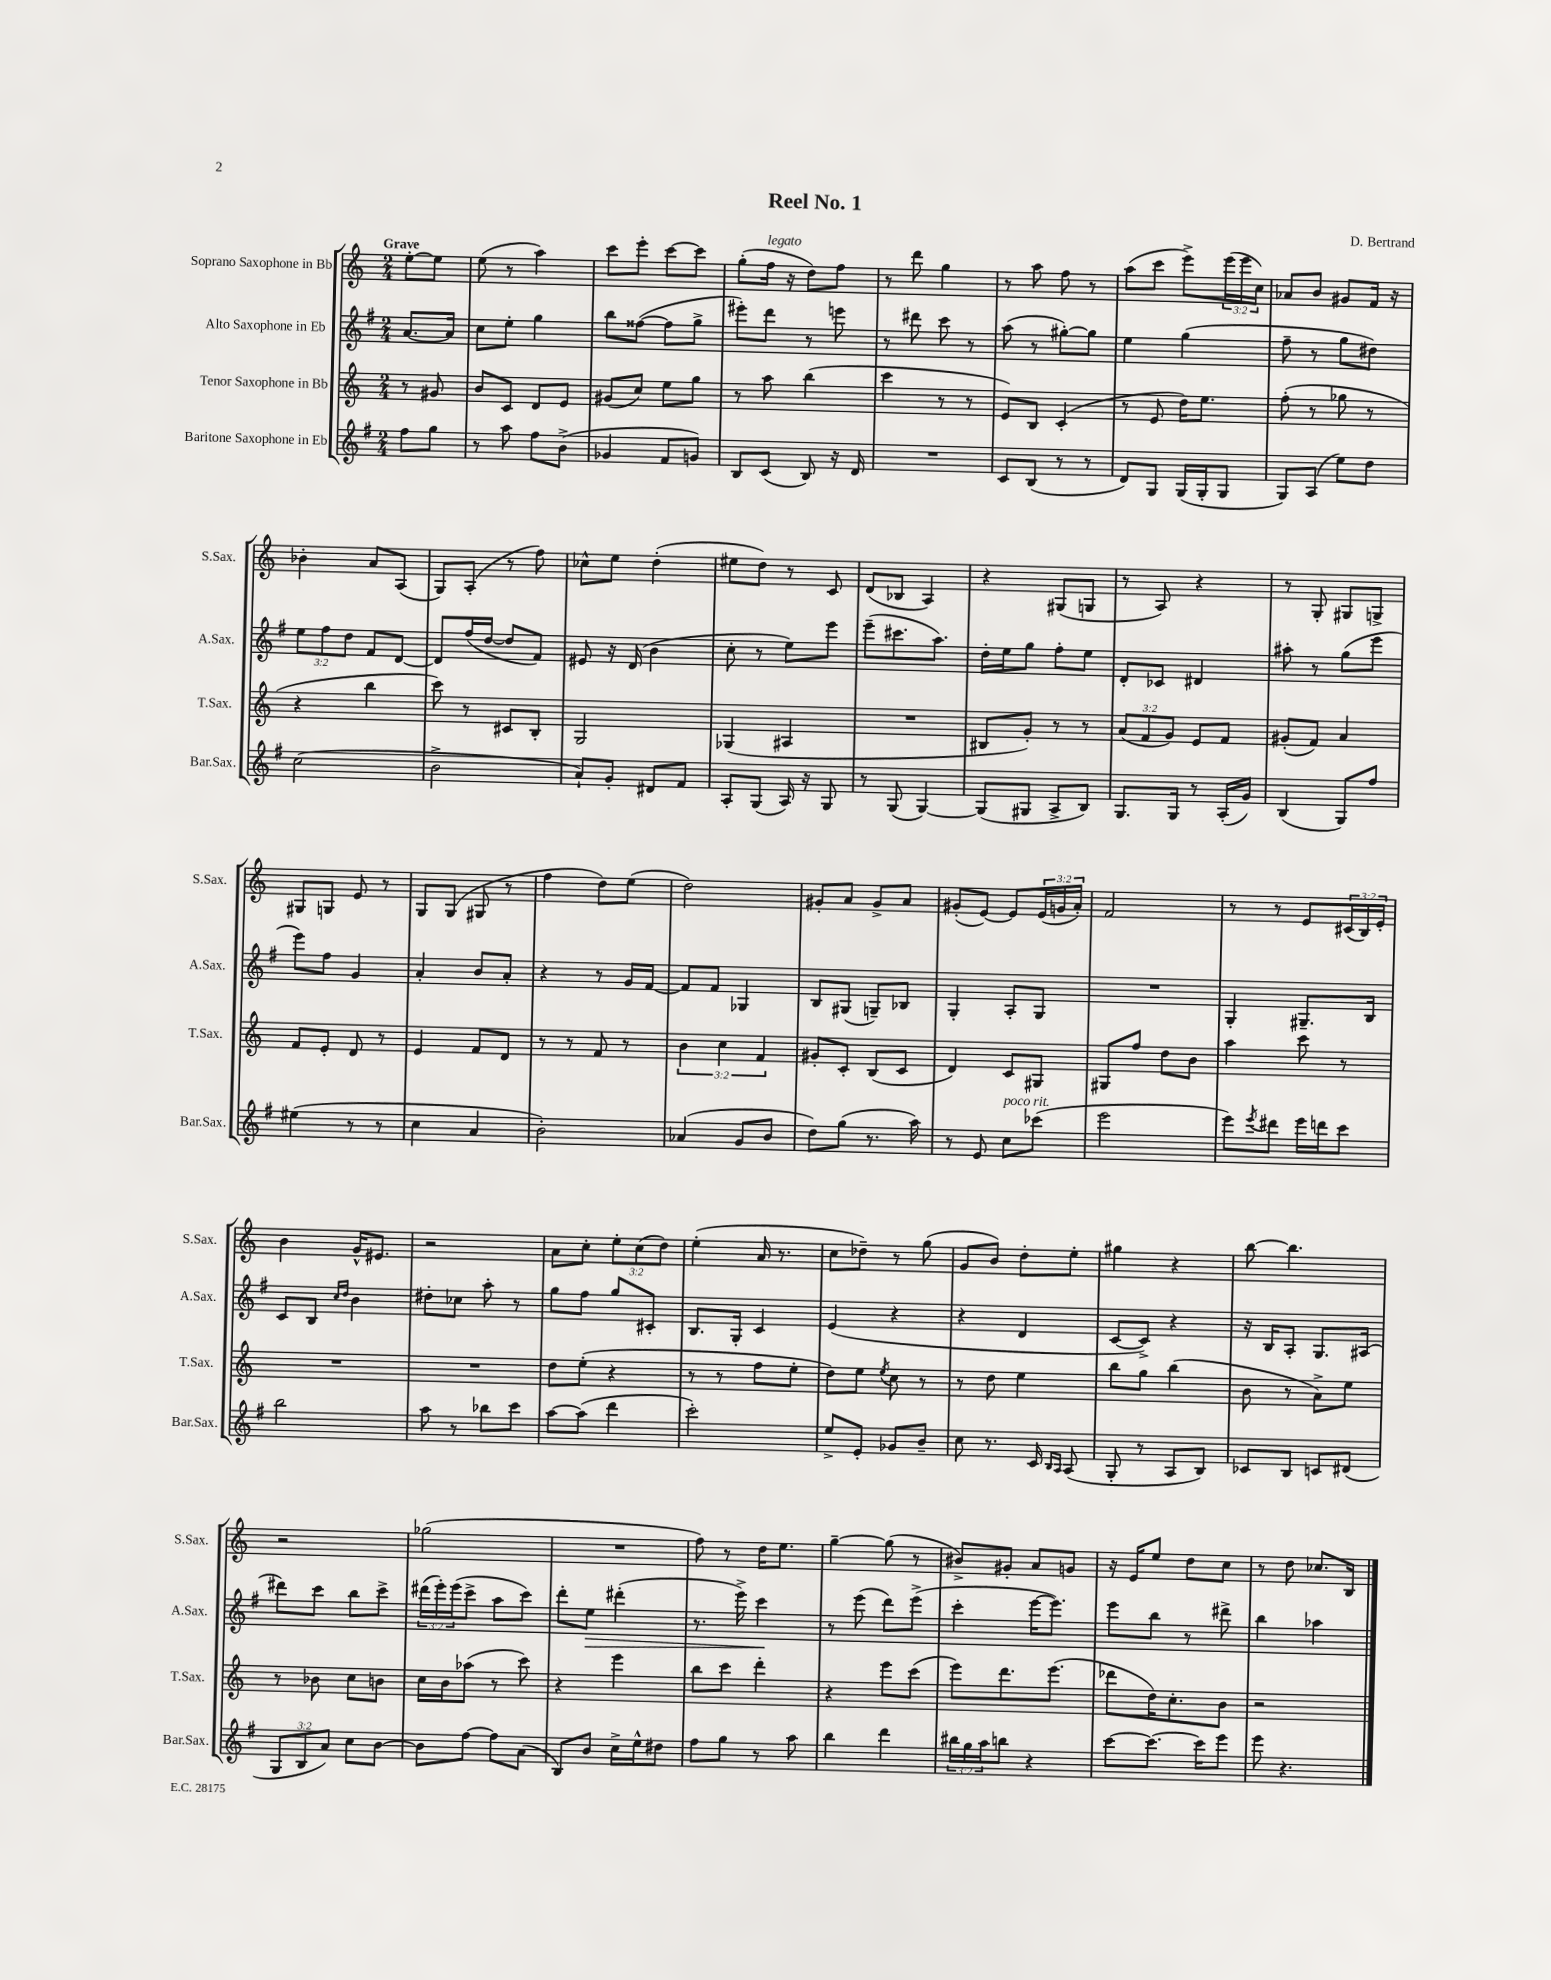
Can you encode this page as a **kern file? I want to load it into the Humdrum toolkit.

**kern	**kern	**kern	**kern
*staff4	*staff3	*staff2	*staff1
*clefG2	*clefG2	*clefG2	*clefG2
*k[f#]	*k[]	*k[f#]	*k[]
*M2/4	*M2/4	*M2/4	*M2/4
8ff#\L	8r	[8.a/L	[8ee'\L
8gg\J	8g#/	.	8ee\]J
.	.	16a/]Jk	.
=	=	=	=
8r	8b/L	8cc\L	(8ee\
8aa\	8c/J	8ee'\J	8r
8ff#\L	8d/L	4gg\	4aa\)
(8b^\J	8e/J	.	.
=	=	=	=
4g-/	(8g#/L	8bb\L	8ccc\L
.	8cc/J)	([8ff##\J	8eee'\J
8f#/L	8ee\L	8ff##\]L	[8ccc\L
8g/J)	8gg\J	8gg^\J	8ccc\]J
=	=	=	=
8B/L	8r	8eee#'\L)	(8gg'\L
(8c/J	8aa\	8ddd\J	16ff\Jk
.	.	.	16r
8B/)	(4bb\	8r	8dd\L)
16r	.	8eee\	8ff\J
16d/	.	.	.
=	=	=	=
2r	4ccc\	8r	8r
.	.	8ddd#\	8ddd\
.	8r	8ccc\	4gg\
.	8r	8r	.
=	=	=	=
8c/L	8e/L)	(8aa\	8r
(8B/J	8B/J	8r	8aa\
8r	(4c'/	[8gg#'\L)	8ff\
8r	.	8gg#\]J	8r
=	=	=	=
8d/L)	8r	4ee\	(8aa\L
8G/J	8e/	.	8ccc\J
(16G/LL	16dd\LK)	(4gg\	8eee^\L)
16G'/J	8.ee\J	.	.
8G/J	.	.	(24eee\L
.	.	.	24eee\
.	.	.	24cc\JJ)
=	=	=	=
8G/L)	(8ff'\	8ff#~\	8a-/L
(8A/J	8r	8r	8b/J
8ee\L)	8gg-\	8gg\L	8g#/L
8dd\J	8r	8dd#\J)	16f/Jk
.	.	.	16r
=	=	=	=
(2cc\	4r	12ee\L	4b-'\
.	.	12ff#\	.
.	.	12dd\J	.
.	4bb\	8f#/L	8a/L
.	.	[8d/J	(8A/J
=	=	=	=
2b^\	8ccc\)	8d/]L	8G/L)
.	8r	(16ff#/L	(8A'/J
.	.	[16dd/JJ	.
.	8c#/L	8dd/]L	8r
.	8B'/J	8f#/J)	8ff\)
=	=	=	=
8a`/L)	2G/	8e#/	8cc-^^\L
8g'/J	.	16r	8ee\J
.	.	(16d/	.
8d#/L	.	4b\	(4dd'\
8f#/J	.	.	.
=	=	=	=
8A'/L	(4G-/	8cc'\	8ee#\L
(8G/J	.	8r	8dd\J)
16A/)	4A#/	8ee\L)	8r
16r	.	.	.
8G/	.	8eee\J	8c/
=	=	=	=
8r	2r	(8eee~\L	(8d/L
(8G/	.	8.ccc#\	8B-/J
[4G/)	.	.	4A/)
.	.	8.aa\J)	.
=	=	=	=
(8G/]L	8B#/L	16dd'\LL	4r
.	.	16ee\J	.
8G#/J	8g'/J)	8gg\J	.
8A^/L	8r	8ff#'\L	(8G#/L
8B/J)	8r	8ee\J	8G/J
=	=	=	=
8.G/L	(12a/L	8d'/L	8r
.	12f/	.	.
.	.	8c-/J	8A/)
.	12g/J)	.	.
16G/Jk	.	.	.
8r	8e/L	4d#/	4r
(16A'/LL	8f/J	.	.
16g/JJ)	.	.	.
=	=	=	=
(4B/	(8g#'/L	8aa#'\	8r
.	8f/J)	8r	8G'/
8G/L)	4a/	(8gg\L	8G#/L
8ff#/J	.	8eee\J	8G^/J
=	=	=	=
(4ee#\	8f/L	8eee\L)	8G#/L
.	8e'/J	8ff#\J	8G/J
8r	8d/	4g/	8e/
8r	8r	.	8r
=	=	=	=
4cc\	4e/	4a'/	8G/L
.	.	.	(8G/J
4a/	8f/L	8b/L	8G#/
.	8d/J	8a'/J	8r
=	=	=	=
2b'\)	8r	4r	4ff\
.	8r	.	.
.	8f/	8r	8dd\L)
.	8r	16g/LL	(8ee\J
.	.	[16f#/JJ	.
=	=	=	=
(4a-/	6b\	8f#/]L	2dd\)
.	.	8f#/J	.
.	6cc\	.	.
8g/L	.	4G-/	.
.	6f/	.	.
8b/J	.	.	.
=	=	=	=
8dd\L)	8g#'/L	8B/L	8g#'/L
(8gg\J	8c'/J	(8G#/J	8a/J
8.r	(8B/L	8G~/L)	8g#^/L
.	8c/J	8B-/J	8a/J
16aa\)	.	.	.
=	=	=	=
8r	4d/)	4G'/	(8g#'/L
8e/	.	.	[8e/J)
8cc\L	8c/L	8A'/L	8e/]L
(8ccc-\J	8G#/J	8G/J	(24e/L
.	.	.	24g/
.	.	.	24a'/JJ)
=	=	=	=
2eee\	8G#/L	2r	2f/
.	8ff/J	.	.
.	8dd\L	.	.
.	8b\J	.	.
=	=	=	=
8eee\L)	4aa\	4G'/	8r
8qeee/	.	.	.
8ddd#\J	.	.	8r
16eee\LL	8ccc\	8.G#~/L	8e/L
16ddd\J	.	.	.
8ccc\J	8r	.	(24c#/L
.	.	.	24B/)
.	.	16B/Jk	.
.	.	.	24e'/JJ
=	=	=	=
2bb\	2r	8c/L	4b\
.	.	8B/J	.
.	.	16qqcc/LL	.
.	.	16qqdd/JJ	.
.	.	4b\	16g^^/LK
.	.	.	8.e#/J
=	=	=	=
8aa\	2r	8dd#'\L	2r
8r	.	8cc-\J	.
8bb-\L	.	8aa'\	.
8ccc\J	.	8r	.
=	=	=	=
[8aa\L	8dd\L	8gg\L	8a\L
(8aa\]J	(8ee'\J	8ff#\J	8cc'\J
4ddd\	4r	8gg/L	12ee'\L
.	.	.	(12cc\
.	.	8c#'/J	.
.	.	.	12dd\J)
=	=	=	=
2ccc'\)	8r	8.B/L	(4ee'\
.	8r	.	.
.	.	16G'/Jk	.
.	8ff\L	4c/	16a/
.	.	.	8.r
.	8ee'\J	.	.
=	=	=	=
8ee^/L	8dd\L)	(4e/	8cc\L
8e'/J	8ee\J	.	8dd-~\J)
.	8qee/	.	.
8g-/L	8cc\	4r	8r
8b~/J	8r	.	(8gg\
=	=	=	=
8cc\	8r	4r	8g/L
8.r	8dd\	.	8b/J)
.	4ee\	4d/	8dd'\L
16c/	.	.	.
16qqB/LL	.	.	.
16qqA/JJ	.	.	.
(8A/	.	.	8ee'\J
=	=	=	=
8G'/	8bb\L	[8c/L	4gg#\
8r	8gg\J	8c^/]J)	.
8A/L	(4bb\	4r	4r
8B/J)	.	.	.
=	=	=	=
8c-/L	8b\	16r	[8bb\
.	.	16B/LK	.
8B/J	8r	8A'/J	4.bb\]
8c/L	8a^\L)	8.G/L	.
(8d#/J	8ee\J	.	.
.	.	(16A#/Jk	.
=	=	=	=
12G/L	8r	8ddd#\L)	2r
12B/	.	.	.
.	8b-\	8ccc\J	.
12a/J)	.	.	.
8cc\L	8cc\L	8bb\L	.
[8b\J	8b\J	8ccc^\J	.
=	=	=	=
8b\]L	16cc\LL	(24ddd#\LL	(2gg-\
.	.	24eee'\)	.
.	16b\J	.	.
.	.	(24eee\J	.
[8ff#\J	(8aa-\J	8ccc^\J	.
8ff#\]L	8r	8aa\L	.
(8a\J	8ccc\)	8ccc\J)	.
=	=	=	=
8B/L)	4r	8ddd'\L	2r
8b/J	.	8ee\J	.
16cc^\LL	4eee\	(4ddd#'\	.
16ee^^\J	.	.	.
8dd#\J	.	.	.
=	=	=	=
8ff#\L	8bb\L	8.r	8ff\)
8gg\J	8ccc\J	.	8r
.	.	16eee^\)	.
8r	4ddd'\	4ccc\	16dd\LK
.	.	.	8.ee\J
8aa\	.	.	.
=	=	=	=
4bb\	4r	8r	[4gg~\
.	.	(8eee\	.
4ddd\	8eee\L	8ddd\L)	(8gg\]
.	(8ccc\J	(8eee^\J	8r
=	=	=	=
24bb#\LL	8eee\L)	4ccc'\	8b#^/L)
24gg\	.	.	.
24aa\J	.	.	.
8bb\J	8.ddd\	.	8g#'/J
4r	.	[16eee\LK	8a/L
.	(8.eee\J	8.eee\]J)	.
.	.	.	8g/J
=	=	=	=
[8ccc\L	8ddd-\L	8eee\L	16r
.	.	.	16e/LK
8.ccc\_J	16dd\K)	8bb\J	8ee/J
.	8.cc'\	.	.
.	.	8r	8dd\L
16ccc\]LK	.	.	.
8eee\J	8b\J	8ddd#^\	8cc\J
=	=	=	=
8eee\	2r	4bb\	8r
4.r	.	.	8dd\
.	.	4aa-\	8.cc-/L
.	.	.	16B/Jk
==	==	==	==
*-	*-	*-	*-
